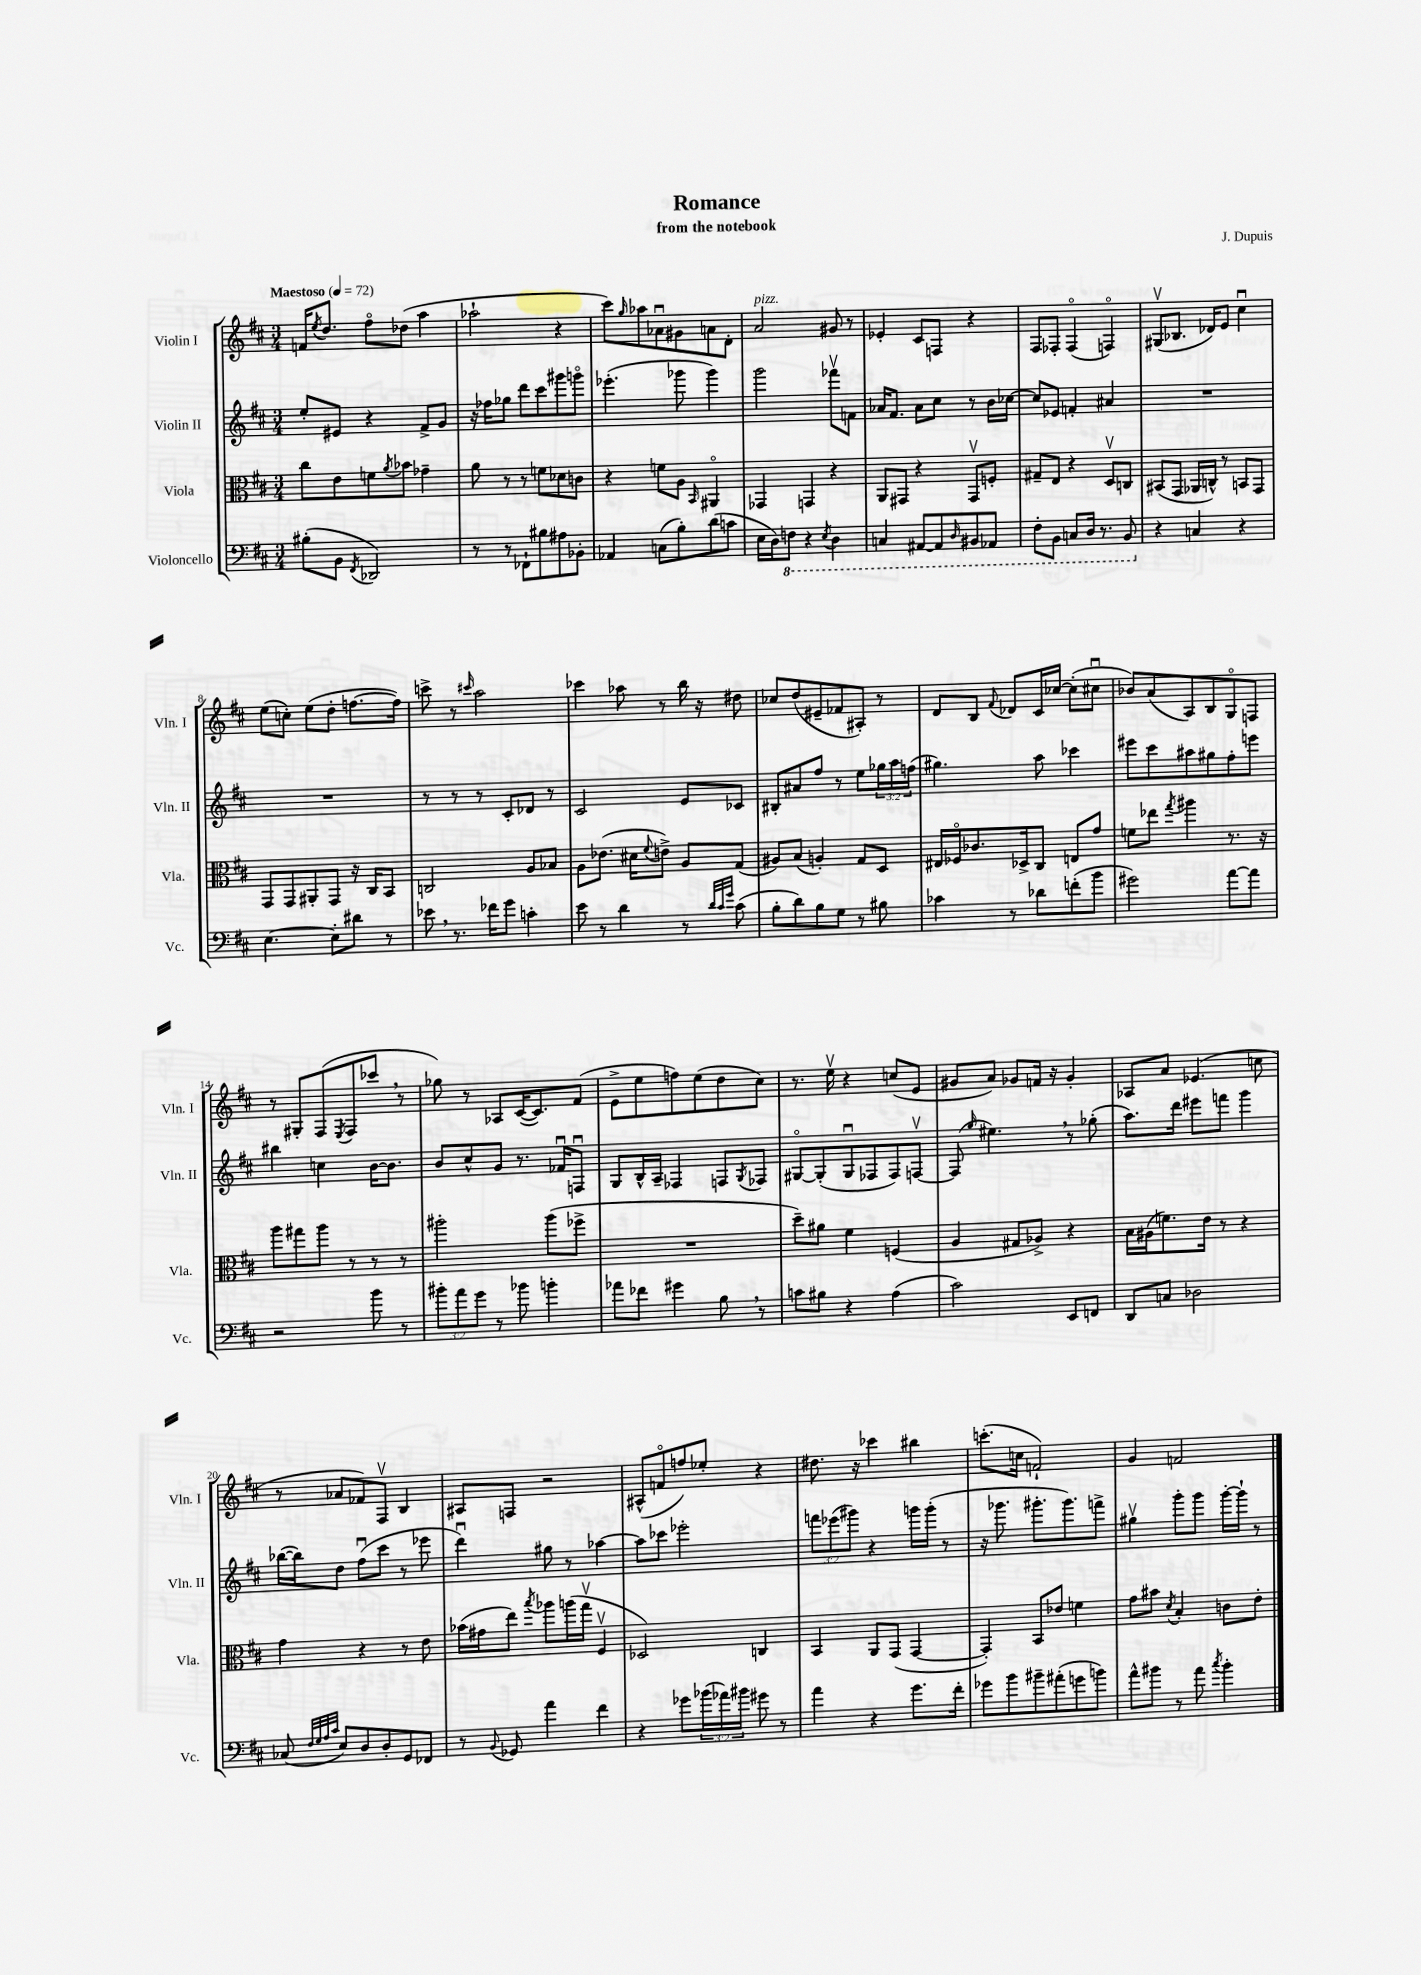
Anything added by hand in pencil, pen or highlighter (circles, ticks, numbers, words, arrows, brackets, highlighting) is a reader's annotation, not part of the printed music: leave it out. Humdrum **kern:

**kern	**kern	**kern	**kern
*staff4	*staff3	*staff2	*staff1
*clefF4	*clefC3	*clefG2	*clefG2
*k[f#c#]	*k[f#c#]	*k[f#c#]	*k[f#c#]
*M3/4	*M3/4	*M3/4	*M3/4
*MM72	*MM72	*MM72	*MM72
(8B#'\L	8cc#\L	8ee'/L	16f/LK
.	.	.	8qee/
.	.	.	8.dd/J
8BB\J	8e\	8e#/J	.
8qFF#/	.	.	.
2DD-/)	8f\	4r	8ff#o\L
.	8qa/	.	.
.	8b-\J	.	(8dd-\J
.	4g-~\	8f#^/L	4aa\
.	.	8g/J	.
=	=	=	=
8r	8a\	16r	2aa-`\
.	.	16ff-\LK	.
8r	8r	8gg-\J	.
8FF-`\L	8r	8ddd\L	.
8B#\	8f\L	8ccc#\	.
8A#\	8d-\	8ggg#\	4r
8BB-'\J	8c\J	8gggo\J	.
=	=	=	=
4AA-/	4r	(4.eee-'\	8ccc#\L)
.	.	.	16qqgg/
.	.	.	8aa-\
(8C\L	8f\L	.	8a-u\
8B'\)	8A\J	8ggg-\	8g#\
.	16qqBB/	.	.
(8d\	4AA#o/	4ggg-\)	8a\
8c\J	.	.	8d'\J
=	=	=	=
16E\LL	4GG-/	2ggg\	2a/
16D\J)	.	.	.
8FF\J	.	.	.
4r	4GG/	.	.
8qEE/	.	.	.
4DD\	4r	8fff-v\L	8g#/
.	.	8f\J	8r
=	=	=	=
4CC/	8AA/L	16a-/LK	4e-'/
.	.	8.f#/J	.
.	8GG#/J	.	.
[8AAA#/L	4r	8a-\L	8c#/L
8AAA#/]	.	8cc#\J	8F/J
16qqDD/	.	.	.
8BBB#/	8GG#v/L	8r	4r
8AAA-/J	8F'/J	16b\LL	.
.	.	[16cc-\JJ	.
=	=	=	=
8FF#'\L	8G#~/L	8cc-/]L	8F#/L
8BBB\J	8E/J	8e-/J	8F-'/J
8CC/L	4r	4f'/	(4F-o/
16DD/Jk	.	.	.
8.r	.	.	.
.	8Dv/L	4a#/	4Fo/)
8BBB/	8C/J	.	.
=	=	=	=
4r	(8BB#/L	2.r	(8G#v/L
.	8GG/J	.	8.B-/J
4C/	16AA-/LL	.	.
.	16C^^/JJ)	.	16d-/LK)
.	8r	.	8e/J
4r	8BB/L	.	4cc#u\
.	8GG/J	.	.
=	=	=	=
[4.E\	8GG/L	2.r	(8ee\L
.	8GG/	.	8cc'\J)
.	8AA#'/	.	(8ee\L
8E'\]L	8GG/J	.	8dd'\J
8d#\J	16r	.	[8.ff\L
.	16C#/LK	.	.
8r	8BB/J	.	.
.	.	.	16ff\]Jk)
=	=	=	=
8e-\	2C/	8r	8ccc^\
8.r	.	8r	8r
.	.	.	16qqccc#/
.	.	8r	2aa\
16f-\LK	.	.	.
8g\J	.	8c#'/L	.
4c'\	8A/L	8d-/J	.
.	8B-/J	8r	.
=	=	=	=
8e\	8A\L	2c#/	4ccc-\
8r	(8.e-\J	.	.
4d\	.	.	8aa-\
.	16d#\LK	.	.
.	8qqf#/	.	.
.	8e^\J)	.	8r
8r	8A/L	8e/L	16bb\
.	.	.	16r
32qqd/LLL	.	.	.
32qqc#/	.	.	.
32qqg/JJJ	.	.	.
(8c#\	(8G/J	8c-/J	8dd#\
=	=	=	=
8B'\L	8A#/L)	8B#'/L	8cc-/L
8d\)	(8B/J	8a#/	(8dd/
8B\	4A'/)	8ff#/J	8e#~/
8G\J	.	8r	8f-/
8r	8G/L	8ee\L	8A#'/J)
8B#\	8D/J	24gg-\L	8r
.	.	24aa\	.
.	.	(24ff\JJ	.
=	=	=	=
4c-\	16E#/LL	4.gg#\)	8d/L
.	16F-o/J	.	.
.	8.c-/	.	8B/J
.	.	.	8qqf#/
8r	.	.	8d-/L
.	16D-^/k	.	.
8d-\L	8C#/J	8aa\	16c#/L
.	.	.	[16cc-/JJ
(8f'\	8E/L	4ccc-\	(8cc-'\]L
8b\J	8g/J	.	8cc#u\J
=	=	=	=
2g#\)	8f\L	8eee#\L	8b-/L)
.	8ee-\J	8ccc#\	(8a/
.	8qgg/	.	.
.	4aa#\	8aa#\	8A/)
.	.	8gg#\	8B/
[8a\L	8.r	8ff#'\	8Go/
8a\]J	.	8eee\J	8F/J
.	16r	.	.
=	=	=	=
2r	8aa\L	4bb#\	8r
.	8gg#\	.	8G#'/L
.	8aa\J	4cc\	(8F#/
.	.	.	8qE/
.	8r	.	8F#/
8b\	8r	[16b\LK	8ccc-/J
.	.	8.b\]J	.
8r	8r	.	8r
=	=	=	=
12b#'\L	2aa#'\	8b/L	8gg-\)
12a\	.	.	.
.	.	8cc#^^/	8r
12g\J	.	.	.
8r	.	8g/J	8A-/L
8b-\	.	8.r	([16c#/K
.	.	.	8.c#/])
4b'\	(8aa#\L	.	.
.	.	16f-u/LK	.
.	8ff-^\J	8Fu/J	(8f#/J
=	=	=	=
8a-\L	2.r	8G/L	8e^\L
8f-\J	.	16B^^/L	8ee\
.	.	16A~/JJ	.
4g#\	.	4F-/	8ff\)
.	.	.	(8ee\
8B\	.	8F/L	8dd\
.	.	8qG/	.
8r	.	8F-/J	8cc#\J)
=	=	=	=
8c\L	8dd~\L)	[8G#o/L	8.r
8B#\J	8a#\J	(8G#'/]	.
.	.	.	16eev\
4r	4f#\	8G#u/	4r
.	.	8F-/	.
(4A\	(4F/	8F-/)	(8cc/L
.	.	[8Fv/J	8e/J
=	=	=	=
2c#\)	4A/	(8F/]	8g#/L
.	.	16qqgg/	.
.	.	4.ee#\)	8a/J)
.	8G#/L	.	8g-/L
.	8A-^/J)	.	16f/Jk
.	.	.	16r
8EE/L	4r	8r	4g-'/
8FF/J	.	(8gg-'\	.
=	=	=	=
8DD/L	16B\LL	8.aa\L)	8A-/L
.	(16A#\J	.	.
8C/J	8.f\)	.	8a/J
.	.	16ddd\Jk	.
2D-\	.	8eee#\L	(4.e-/
.	16e\Jk	.	.
.	8r	8fff\J	.
.	4r	4ggg\	.
.	.	.	8cc\
=	=	=	=
(8C-/	4g\	([16bb-\LL	8r
.	.	16bb-\]J)	.
32qqF#/LLL	.	.	.
32qqG/	.	.	.
32qqA/	.	.	.
32qqc#/JJJ	.	.	.
8E/L)	.	8dd\J	8a-/L
8D/	4r	(8ff#u\L	8f-/)
8D'/	.	8ccc#\J	8F#v/J
8GG/	8r	8r	4B/
8FF-/J	8e\	8eee-\	.
=	=	=	=
8r	(16b-\LL	4dddu\)	8A#/L
.	16g#\J	.	.
8qqBB/	.	.	.
8GG-/	8ee\J)	.	8F/J
.	8qbb/	.	.
4a\	8aa-\L	8gg#\	2r
.	(16aa\L	8r	.
.	16ggv\JJ	.	.
4f#\	4F#v/	[4aa-\	.
=	=	=	=
4r	2D-/)	8aa-\]L	(8A#^^/L
.	.	8ccc-\J	8fo/
8g-\L	.	2eee-'\	8ff/)
(24b-\L	.	.	8ee-'/J
24a-\)	.	.	.
24b#\JJ	.	.	.
8g#\	4C/	.	4r
8r	.	.	.
=	=	=	=
4a\	4BB/	12fff\L	8.dd#\
.	.	(12eee-\	.
.	.	12ggg#\J)	.
.	.	.	16r
4r	8AA/L	4r	4ccc-\
.	(8GG/J	.	.
8.g\L	[4GG/	16ggg\LL	4bb#\
.	.	(16ggg'\JJ	.
.	.	8r	.
16f#'\Jk	.	.	.
=	=	=	=
8g-\L	4GG'/])	16r	(8.ccc'\L
.	.	8.ggg-\	.
8b\	.	.	.
.	.	.	16cc\Jk
8b#~\	8BB/L	8.ggg#'\L	2f`/)
(8a#'\	8e-/J	.	.
.	.	8.ggg#\)	.
8g\	4f\	.	.
8b\J)	.	8fff^\J	.
=	=	=	=
8a^^\L	8g\L	4gg#v\	4g/
8b#\J	8b#\J	.	.
.	8qd/	.	.
8r	4B'/	8ggg'\L	2f/
8a\	.	8ggg\J	.
8qcc#/	.	.	.
4b#'\	8c\L	[16ggg'\LL	.
.	.	16ggg`\]JJ	.
.	8e'\J	8r	.
==	==	==	==
*-	*-	*-	*-
